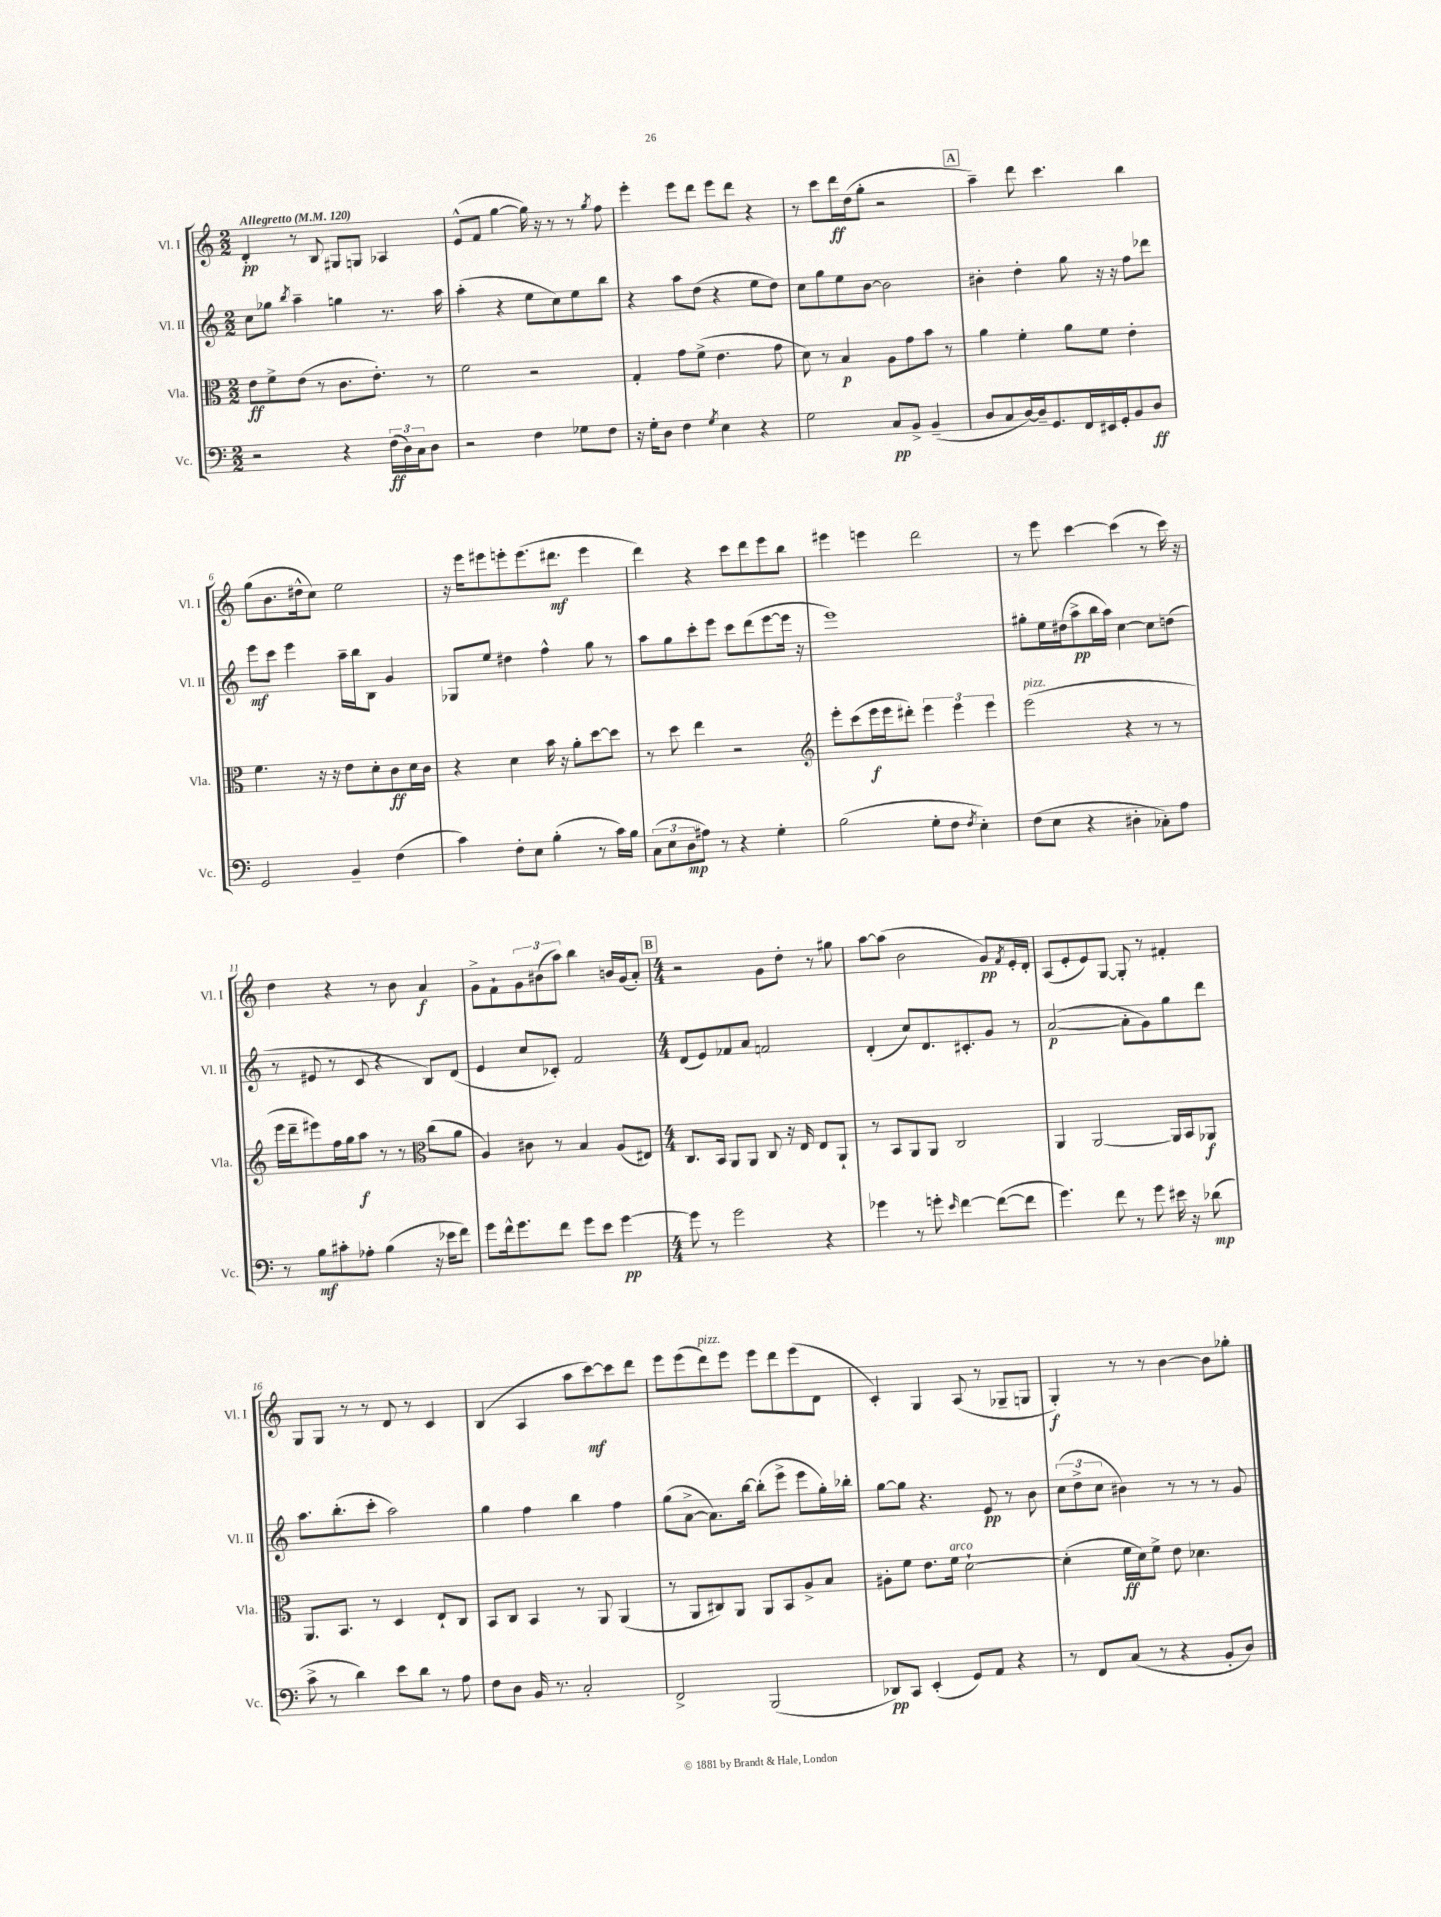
<<
\new StaffGroup <<
\new Staff = "s0" \with { instrumentName = "Vl. I" shortInstrumentName = "Vl. I" } {
    \clef treble \key c \major \numericTimeSignature \time 2/2 \tempo "Allegretto" 4 = 120
    d'4-.\pp r8 b8 gis8 g8 aes4 |
    e'8-^( f'8 g''4~ g''16) r16 r8 r8 \acciaccatura { g''8 } f''8 |
    e'''4-. e'''8 d'''8 e'''8 d'''8 r4 |
    r8 c'''8 d'''16\ff d''16( g''8-. r2 |
    \mark \markup { \box "A" } a''4--) d'''8 c'''4. b''4 |
    g''8( b'8. dis''16-^ c''8) e''2 |
    r16 e'''16 eis'''8 e'''8-. e'''8.( dis'''8.\mf e'''4 |
    d'''4) r4 c'''8 d'''8 e'''8 b''8 |
    eis'''4 e'''4 d'''2 |
    r8 e'''8 c'''4~ c'''4( r8 c'''16) r16 |
    d''4 r4 r8 b'8 a'4\f |
    g'8-> f'8-! \tuplet 3/2 { g'8 bis'8( a''8) } b''4 b'16 g'16( a'8-.) |
    \mark \markup { \box "B" } \numericTimeSignature \time 4/4 r2 g'8 d''8-. r8 gis''8 |
    a''8~ a''8( b'2 g'8\pp) \acciaccatura { f'8 } e'16-. d'16-. |
    a8( e'8-. e'8) g8~ g8-. r8 fis'4-. |
    g8 g8 r8 r8 d'8 r8 c'4 |
    b4( a4 a''8 c'''8~\mf) c'''8 d'''8 |
    e'''8 e'''8( d'''8^\markup { \italic "pizz." }) e'''8 e'''8 d'''8 e'''8( d'8 |
    c'4-.) g4 a8( r8 ges8-- g8 |
    g4-.\f) r8 r8 b'4~ b'8 ges''8-. \bar "|." |
}
\new Staff = "s1" \with { instrumentName = "Vl. II" shortInstrumentName = "Vl. II" } {
    \clef treble \key c \major \numericTimeSignature \time 2/2
    c''8 ges''8 \acciaccatura { b''8 } a''4-- g''4 r8. a''16 |
    a''4-.( r4 e''8 c''8) e''8 b''8 |
    r4 a''8 d''8( r4 e''8 d''8) |
    c''8 g''8 e''8 b'8~ b'2 |
    \mark \markup { \box "A" } bis'4-. d''4-. g''8 r16 r16 f''8 des'''8 |
    e'''8\mf c'''8 e'''4 a''16-- b''16 b8 g'4 |
    ges8 e''8 dis''4 f''4-^ g''8 r8 |
    a''8 g''8 c'''8-. e'''8 c'''8 d'''8( e'''8~ e'''16 r16 |
    e'''1) |
    gis''8-. e''16 dis''16( a''8->\pp b''16 a''16) c''4~ c''8 d''8( |
    r8 eis'8 r8 c'8 r4 b8) d'8( |
    e'4 c''8 ces'8-.) f'2 |
    \mark \markup { \box "B" } \numericTimeSignature \time 4/4 d'8( e'8) fes'8 a'8 f'2 |
    d'4-.( c''8) d'8. cis'8.-. g'8 r8 |
    a'2~\p( a'8-. g'8) g''8 d'''8 |
    a''8. b''8.-.( c'''8-. a''2) |
    g''4 f''4 b''4 f''4 |
    g''8( a'8~-> a'8.) b''16~ b''8-.( e'''8-> e'''8 g''16-.) bes''16-. |
    g''8~ g''8 r4. e'8\pp r8 b'8 |
    \tuplet 3/2 { c''8( d''8-> c''8 } bis'4) r8 r8 r8 g'8 \bar "|." |
}
\new Staff = "s2" \with { instrumentName = "Vla." shortInstrumentName = "Vla." } {
    \clef alto \key c \major \numericTimeSignature \time 2/2
    e'8\ff f'8-> e'8( r8 c'8. e'8.-.) r8 |
    f'2 r2 |
    g4-. g'8 f'8->( e'4. g'8 |
    d'8) r8 b4\p a8 g'8 b'8 r8 |
    \mark \markup { \box "A" } a'4 f'4-. a'8 f'8 e'4-. |
    f'4. r16 r16 e'8 d'8-. c'8\ff d'16 c'16 |
    r4 d'4 b'16 r16 a'8-. d''8~ d''8 |
    r8 d''8 e''4 r2 |
    \clef treble e'''8-. c'''8( e'''16\f e'''16 dis'''8-.) \tuplet 3/2 { e'''4 e'''4 e'''4 } |
    e'''2^\markup { \italic "pizz." }( r4 r8 r8 |
    e'''16 d'''16-- eis'''8) f''16 g''16 a''8\f r8 r8 c''8( a'8 |
    \clef alto a4) cis'8 r8 b4 a8( eis8) |
    \mark \markup { \box "B" } \numericTimeSignature \time 4/4 c8. b,16 a,8 a,8 c8 r16 e16 e8 a,8-! |
    r8 b,8 a,8 a,8 c2 |
    a,4 a,2~ a,16 b,16 aes,8\f |
    a,8. b,8. r8 d4 e8-! c8 |
    b,8 c8 b,4 r8 a,8 a,4( |
    r8 a,8 cis8) a,8 a,8 b,8 a8-> b8 |
    ais8-. f'8 e'8. f'16^\markup { \italic "arco" } d'2~-! |
    d'4-.( f'16\ff d'16) f'8-> e'8 des'4. \bar "|." |
}
\new Staff = "s3" \with { instrumentName = "Vc." shortInstrumentName = "Vc." } {
    \clef bass \key c \major \numericTimeSignature \time 2/2
    r2 r4 \tuplet 3/2 { f16\ff( d16) c16 } d8 |
    r2 f4 ges8 f8 |
    r16 g16-. d8 f4 \acciaccatura { g8 } e4 r4 |
    g2 c8\pp b,8-> b,4--( |
    \mark \markup { \box "A" } d8 c8 d16~) d16-- g,8. f,16 eis,16 g,16-. b,8 d8\ff |
    g,2 b,4-- f4( |
    c'4) f8-. e8 b4-.( r8 c'16) b16 |
    \tuplet 3/2 { c8( e8 d8\mp } ais8) r8 r4 g4-. |
    b2( g8-. f8 \acciaccatura { f8 } e4-.) |
    f8( e8 r4 dis4-. ces8-.) a8 |
    r8 b8\mf cis'8-. aes8-. b4( r16 ees'16 f'8) |
    g'8 f'16-^ g'8. f'8 g'8 e'8 g'4~\pp |
    \mark \markup { \box "B" } \numericTimeSignature \time 4/4 g'8 r8 g'2 r4 |
    ges'4 r8 g'8-. \grace { e'16 } f'4~ f'8~( f'8 |
    g'4.) f'8 r8 g'8 eis'16 r16 des'8\mp( |
    c'8-> r8 d'4) e'8 d'8 r8 a8 |
    f8 d8 b,16 r8. c2-. |
    f,2-> b,,2( |
    des,8\pp) c,8 e,4-.( g,8) a,8 r4 |
    r8 f,8 c8( r8 r4 b,8-. d8) \bar "|." |
}
>>
>>
